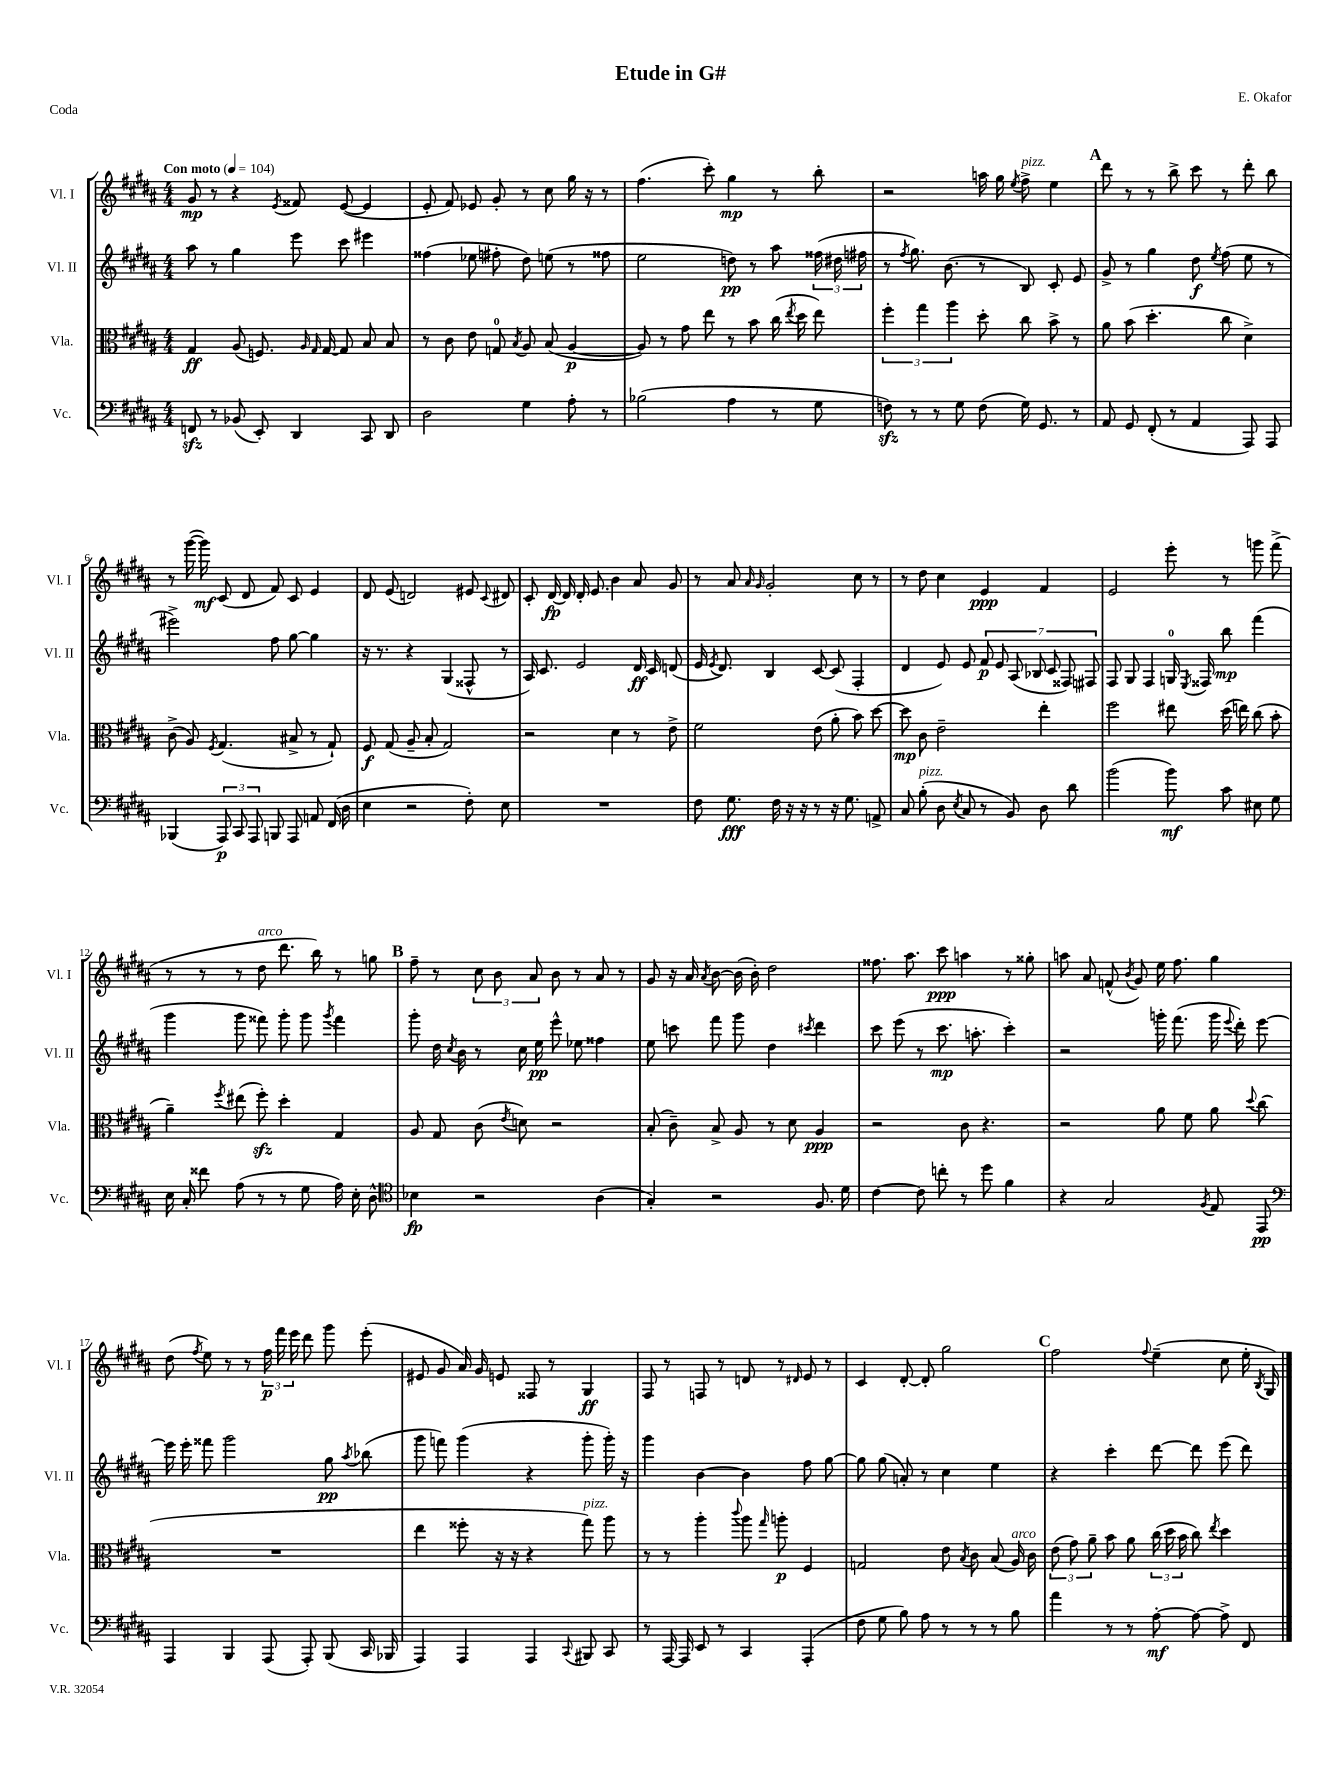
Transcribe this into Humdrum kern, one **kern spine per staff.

**kern	**dynam	**kern	**dynam	**kern	**dynam	**kern	**dynam
*part4	*part4	*part3	*part3	*part2	*part2	*part1	*part1
*staff4	*staff4	*staff3	*staff3	*staff2	*staff2	*staff1	*staff1
*I"Vc.	*	*I"Vla.	*	*I"Vl. II	*	*I"Vl. I	*
*I'Vc.	*	*I'Vla.	*	*I'Vl. II	*	*I'Vl. I	*
*clefF4	*	*clefC3	*	*clefG2	*	*clefG2	*
*k[f#c#g#d#a#]	*	*k[f#c#g#d#a#]	*	*k[f#c#g#d#a#]	*	*k[f#c#g#d#a#]	*
*M4/4	*	*M4/4	*	*M4/4	*	*M4/4	*
*MM104	*	*MM104	*	*MM104	*	*MM104	*
=1	=1	=1	=1	=1	=1	=1	=1
!	!	!	!	!	!	!LO:TX:a:B:t=Con moto	!
8FFnzz/	.	4G#/	ff	8aa#\	.	8g#/	mp
8r	.	.	.	8r	.	8r	.
(8BB-X/	.	(8A#/	.	4gg#\	.	4r	.
8EE'/)	.	8.Fn/)	.	.	.	.	.
.	.	.	.	.	.	8qe/	.
4DD#/	.	.	.	8eee\	.	8f##X/	.
.	.	16qqA#/	.	.	.	.	.
.	.	16qqG#/	.	.	.	.	.
.	.	[16G#/	.	.	.	.	.
.	.	8G#/]	.	8ccc#\	.	([8e/	.
8CC#/	.	8B/	.	4eee#X\	.	4e/]	.
8DD#/	.	8B/	.	.	.	.	.
=2	=2	=2	=2	=2	=2	=2	=2
2D#\	.	8r	.	(4ff##X\	.	8e'/	.
.	.	8c#\	.	.	.	8f#/)	.
.	.	8e\	.	8ee-X\	.	8e-X/	.
.	.	8Gn/	.	8ff#X'\	.	8g#'/	.
.	.	8qB/	.	.	.	.	.
4G#\	.	8A#/	.	8dd#\)	.	8r	.
.	.	(8B/	.	(8een\	.	8cc#\	.
8A#'\	.	[4A#/	p	8r	.	16gg#\	.
.	.	.	.	.	.	16r	.
8r	.	.	.	8ff##X\	.	8r	.
=3	=3	=3	=3	=3	=3	=3	=3
(2B-X\	.	8A#/])	.	2ee\	.	(4.ff#\	.
.	.	8r	.	.	.	.	.
.	.	8g#\	.	.	.	.	.
.	.	8ee\	.	.	.	8ccc#'\)	.
4A#\	.	8r	.	8ddn\)	pp	4gg#\	mp
.	.	8b\	.	8r	.	.	.
8r	.	(16cc#\	.	8aa#\	.	8r	.
.	.	8qee/	.	.	.	.	.
.	.	16dd#\	.	.	.	.	.
8G#\	.	8ee\)	.	(24ff##X\	.	8bb'\	.
.	.	.	.	24dd#X\	.	.	.
.	.	.	.	24ff#X\	.	.	.
=4	=4	=4	=4	=4	=4	=4	=4
8Fnzz\)	.	6ff#'\	.	8r	.	2r	.
.	.	.	.	8qff#/	.	.	.
8r	.	.	.	8.gg#\)	.	.	.
.	.	6gg#\	.	.	.	.	.
8r	.	.	.	.	.	.	.
.	.	.	.	(8.b\	.	.	.
.	.	6aa#\	.	.	.	.	.
8G#\	.	.	.	.	.	.	.
(8F\	.	8dd#'\	.	8r	.	16aan\	.
.	.	.	.	.	.	16gg#\	.
.	.	.	.	.	.	8qee/	.
!	!	!	!	!	!	!LO:TX:a:i:t=pizz.	!
16G#\)	.	8cc#\	.	8B/)	.	8ff#^\	.
8.GG#/	.	.	.	.	.	.	.
.	.	8b^\	.	8c#'/	.	4ee\	.
8r	.	8r	.	8e/	.	.	.
!!LO:REH:place=s1:t=A
=5	=5	=5	=5	=5	=5	=5	=5
8AA#/	.	8a#\	.	8g#^/	.	8ddd#\	.
8GG#/	.	(8b\	.	8r	.	8r	.
(8FF#'/	.	4.dd#'\	.	4gg#\	.	8r	.
8r	.	.	.	.	.	8bb^\	.
4AA#/	.	.	.	8dd#\	f	8ccc#\	.
.	.	.	.	8qee/	.	.	.
.	.	8cc#\	.	(8ff#\	.	8r	.
8AAA#/)	.	4d#^\)	.	8ee\	.	8ddd#'\	.
8AAA#/	.	.	.	8r	.	8bb\	.
!!LO:LB:g=z
=6	=6	=6	=6	=6	=6	=6	=6
(4BBB-X/	.	(8c#^\	.	2eee#X^\)	.	8r	.
.	.	8A#/)	.	.	.	([16ggg#\	.
.	.	.	.	.	.	16ggg#\])	mf
.	.	8qF#/	.	.	.	.	.
12AAA#/)	p	(4.G#/	.	.	.	(8c#/	.
12CC#/	.	.	.	.	.	.	.
.	.	.	.	.	.	8d#/	.
12AAA#/	.	.	.	.	.	.	.
8BBBn/	.	.	.	8ff#\	.	8f#/)	.
8AAA#/	.	8B#X^/	.	[8gg#\	.	8c#/	.
8AAn/	.	8r	.	4gg#\]	.	4e/	.
(16FF#/	.	8G#`/)	.	.	.	.	.
16D#\	.	.	.	.	.	.	.
=7	=7	=7	=7	=7	=7	=7	=7
4E\	.	8F#/	f	16r	.	8d#/	.
.	.	.	.	8.r	.	.	.
.	.	(8G#/	.	.	.	(8e/	.
2r	.	8A#~/	.	4r	.	2dn/)	.
.	.	8B'/	.	.	.	.	.
.	.	2G#/)	.	(4G#/	.	.	.
8F#'\)	.	.	.	8F##X^^/	.	8e#X/	.
.	.	.	.	.	.	8qqc#/	.
8E\	.	.	.	8r	.	8d#X/	.
=8	=8	=8	=8	=8	=8	=8	=8
1r	.	2r	.	16A#/)	.	8c#'/	.
.	.	.	.	8.c#/	.	.	.
.	.	.	.	.	.	[16d#/	fp
.	.	.	.	.	.	16d#/]	.
.	.	.	.	2e/	.	16d#'/	.
.	.	.	.	.	.	8.e/	.
.	.	4d#\	.	.	.	4b\	.
.	.	8r	.	16d#/	ff	8a#/	.
.	.	.	.	16c#/	.	.	.
.	.	8e^\	.	(8dn/	.	8g#/	.
=9	=9	=9	=9	=9	=9	=9	=9
8F#\	.	2f#\	.	16e/	.	8r	.
.	.	.	.	8qe/	.	.	.
.	.	.	.	8.d#/)	.	.	.
8.G#\	fff	.	.	.	.	8a#/	.
.	.	.	.	.	.	16qqa#/	.
.	.	.	.	.	.	16qqg#/	.
.	.	.	.	4B/	.	2g#'/	.
16F#\	.	.	.	.	.	.	.
16r	.	.	.	.	.	.	.
16r	.	.	.	.	.	.	.
8r	.	(8e\	.	[8c#/	.	.	.
16r	.	8a#'\	.	(8c#/]	.	.	.
8.G#\	.	.	.	.	.	.	.
.	.	8b\)	.	4F#'/	.	8cc#\	.
8AAn^/	.	[8dd#\	.	.	.	8r	.
=10	=10	=10	=10	=10	=10	=10	=10
8C#/	.	8dd#\]	mp	4d#/	.	8r	.
!LO:TX:a:i:t=pizz.	!	!	!	!	!	!	!
(8B'\	.	8c#\	.	.	.	8dd#\	.
8D#\	.	2e~\	.	8e/)	.	4cc#\	.
8qE/	.	.	.	.	.	.	.
8C#/	.	.	.	8e/	.	.	.
8r	.	.	.	14f#/	p	4e/	ppp
.	.	.	.	14e/	.	.	.
8BB/)	.	.	.	.	.	.	.
.	.	.	.	(14A#/	.	.	.
.	.	.	.	14B-X/	.	.	.
8D#\	.	4ee'\	.	.	.	4f#/	.
.	.	.	.	14c#/	.	.	.
.	.	.	.	14F##X/)	.	.	.
8d#\	.	.	.	.	.	.	.
.	.	.	.	14F#X/	.	.	.
=11	=11	=11	=11	=11	=11	=11	=11
(2b\	.	2ff#\	.	8F#/	.	2e/	.
.	.	.	.	8G#/	.	.	.
.	.	.	.	4F#/	.	.	.
8b\)	mf	8ee#X\	.	16Gn/	.	8eee'\	.
.	.	.	.	8qE/	.	.	.
.	.	.	.	16F##X/	.	.	.
8c#\	.	(16dd#\	.	8bb\	mp	8r	.
.	.	16een\)	.	.	.	.	.
8E#X\	.	(8cc#\	.	(4fff#\	.	8gggn\	.
8G#\	.	8b'\	.	.	.	(8fff#^\	.
!!LO:LB:g=z
=12	=12	=12	=12	=12	=12	=12	=12
16E\	.	4a#~\)	.	4ggg#\	.	8r	.
16C#'/	.	.	.	.	.	.	.
8f##X\	.	.	.	.	.	8r	.
.	.	8qff#/	.	.	.	.	.
(8A#\	.	(8ee#X\	.	8ggg#\	.	8r	.
!	!	!	!	!	!	!LO:TX:a:i:t=arco	!
8r	.	8ff#zz'\)	.	8fff##X\)	.	8dd#\	.
8r	.	4dd#'\	.	8ggg#'\	.	8.ddd#\	.
8G#\	.	.	.	8ggg#\	.	.	.
.	.	.	.	.	.	16bb\)	.
.	.	.	.	8qggg#/	.	.	.
16A#\)	.	4G#/	.	4fff##\	.	8r	.
16E'\	.	.	.	.	.	.	.
8D#^^\	.	.	.	.	.	8ggn\	.
!!LO:REH:place=s1:t=B
=13	=13	=13	=13	=13	=13	=13	=13
*clefC4	*	*	*	*	*	*	*
4B-X\	fp	8A#/	.	8ggg#'\	.	8ff#~\	.
.	.	8G#/	.	16dd#\	.	8r	.
.	.	.	.	8qcc#/	.	.	.
.	.	.	.	16b\	.	.	.
2r	.	(8c#\	.	8r	.	12cc#\	.
.	.	.	.	.	.	12b\	.
.	.	8qe/	.	.	.	.	.
.	.	8dn\)	.	16cc#\	.	.	.
.	.	.	.	.	.	12a#/	.
.	.	.	.	16ee\	pp	.	.
.	.	2r	.	8eee^^\	.	8b\	.
.	.	.	.	8ee-X\	.	8r	.
(4A#\	.	.	.	4ff##X\	.	8a#/	.
.	.	.	.	.	.	8r	.
=14	=14	=14	=14	=14	=14	=14	=14
4G#'/)	.	(8B'/	.	8ee\	.	8g#/	.
.	.	8c#~\)	.	8cccn\	.	16r	.
.	.	.	.	.	.	16a#/	.
.	.	.	.	.	.	8qa#/	.
2r	.	8B^/	.	8fff#\	.	[8b\	.
.	.	8A#/	.	8ggg#\	.	(16b\]	.
.	.	.	.	.	.	16b'\)	.
.	.	8r	.	4dd#\	.	2dd#\	.
.	.	8d#\	.	.	.	.	.
.	.	.	.	8qccc#X/	.	.	.
8.F#/	.	4A#/	ppp	4ddd#\	.	.	.
16d#\	.	.	.	.	.	.	.
=15	=15	=15	=15	=15	=15	=15	=15
[4c#\	.	2r	.	8ccc#\	.	8.ff##X\	.
.	.	.	.	(8eee\	.	.	.
.	.	.	.	.	.	8.aa#\	.
8c#\]	.	.	.	8r	.	.	.
8ccn'\	.	.	.	8.ccc#\	mp	8ccc#\	ppp
8r	.	8c#\	.	.	.	4aan\	.
.	.	.	.	8.aan'\	.	.	.
8dd#\	.	4.r	.	.	.	.	.
4f#\	.	.	.	4ccc#'\)	.	8r	.
.	.	.	.	.	.	8gg##X'\	.
=16	=16	=16	=16	=16	=16	=16	=16
4r	.	2r	.	2r	.	8aan\	.
.	.	.	.	.	.	8a#/	.
2G#/	.	.	.	.	.	(8fn^^/	.
.	.	.	.	.	.	8qb/	.
.	.	.	.	.	.	8g#/)	.
.	.	8a#\	.	16gggn'\	.	16ee\	.
.	.	.	.	(8.fff#\	.	8.ff#\	.
.	.	8f#\	.	.	.	.	.
8qF#/	.	.	.	.	.	.	.
8E/	.	8a#\	.	16ggg\	.	4gg#\	.
.	.	.	.	8qqeee/	.	.	.
.	.	.	.	16ddd#'\)	.	.	.
.	.	8qqdd#/	.	.	.	.	.
8EE/	pp	(8cc#\	.	[8eee\	.	.	.
!!LO:LB:g=z
=17	=17	=17	=17	=17	=17	=17	=17
*clefF4	*	*	*	*	*	*	*
4AAA#/	.	1r	.	16eee\]	.	(8dd#\	.
.	.	.	.	16eee'\	.	.	.
.	.	.	.	.	.	8qff#/	.
.	.	.	.	8fff##X\	.	8ee\)	.
4BBB/	.	.	.	2ggg#\	.	8r	.
.	.	.	.	.	.	8r	.
(8AAA#/	.	.	.	.	.	24ff#\	p
.	.	.	.	.	.	24fff#\	.
.	.	.	.	.	.	24eee\	.
8AAA#'/)	.	.	.	.	.	8ddd#\	.
(8BBB/	.	.	.	8gg#\	pp	8ggg#\	.
.	.	.	.	8qaa#/	.	.	.
16CC#/	.	.	.	(8bb-X\	.	(8eee'\	.
16BBB-X/	.	.	.	.	.	.	.
=18	=18	=18	=18	=18	=18	=18	=18
4AAA#/)	.	4ee\	.	8ggg#\	.	8e#X/	.
.	.	.	.	8fffn\)	.	8g#/	.
4AAA#/	.	8ff##X'\	.	(4ggg#\	.	16a#/)	.
.	.	.	.	.	.	16g#/	.
.	.	16r	.	.	.	8en/	.
.	.	16r	.	.	.	.	.
4AAA#/	.	4r	.	4r	.	8F##X/	.
.	.	.	.	.	.	8r	.
8qqCC#/	.	.	.	.	.	.	.
!	!	!LO:TX:a:i:t=pizz.	!	!	!	!	!
8BBB#X/	.	8gg#\)	.	8ggg#'\	.	4G#/	ff
8CC#/	.	8aa#\	.	16ggg#'\)	.	.	.
.	.	.	.	16r	.	.	.
=19	=19	=19	=19	=19	=19	=19	=19
8r	.	8r	.	4ggg#\	.	8F#/	.
[16AAA#/	.	8r	.	.	.	8r	.
16AAA#/]	.	.	.	.	.	.	.
8EE/	.	4aa#'\	.	[4b\	.	8Fn/	.
8r	.	.	.	.	.	8r	.
.	.	8qqccc#/	.	.	.	.	.
4CC#/	.	8aa#\	.	4b\]	.	8dn/	.
.	.	16qqgg#/	.	.	.	.	.
.	.	8aan'\	p	.	.	8r	.
.	.	.	.	.	.	16qqd#X/	.
(4AAA#'/	.	4F#/	.	8ff#\	.	8e/	.
.	.	.	.	[8gg#\	.	8r	.
=20	=20	=20	=20	=20	=20	=20	=20
8F#\	.	2Gn/	.	8gg#\]	.	4c#/	.
8G#\	.	.	.	(8gg#\	.	.	.
8B\)	.	.	.	8an'/)	.	[8d#'/	.
8A#\	.	.	.	8r	.	8d#'/]	.
8r	.	8e\	.	4cc#\	.	2gg#\	.
.	.	8qB/	.	.	.	.	.
8r	.	8c#\	.	.	.	.	.
8r	.	(8B/	.	4ee\	.	.	.
!	!	!LO:TX:a:i:t=arco	!	!	!	!	!
8B\	.	16A#/)	.	.	.	.	.
.	.	16c#\	.	.	.	.	.
!!LO:REH:place=s1:t=C
=21	=21	=21	=21	=21	=21	=21	=21
4a#\	.	(12e\	.	4r	.	2ff#\	.
.	.	12g#\)	.	.	.	.	.
.	.	12a#~\	.	.	.	.	.
8r	.	8b\	.	4ccc#'\	.	.	.
8r	.	8a#\	.	.	.	.	.
.	.	.	.	.	.	8qqff#/	.
[8A#'\	mf	(24cc#\	.	[8ddd#\	.	(4ee~\	.
.	.	24dd#\	.	.	.	.	.
.	.	24b\	.	.	.	.	.
8A#\_	.	8cc#\)	.	8ddd#\]	.	.	.
.	.	8qee/	.	.	.	.	.
8A#^\]	.	4dd#\	.	(8eee\	.	8cc#\	.
8FF#/	.	.	.	8ddd#\)	.	16ee'\	.
.	.	.	.	.	.	8qB/	.
.	.	.	.	.	.	16G#/)	.
==	==	==	==	==	==	==	==
*-	*-	*-	*-	*-	*-	*-	*-
